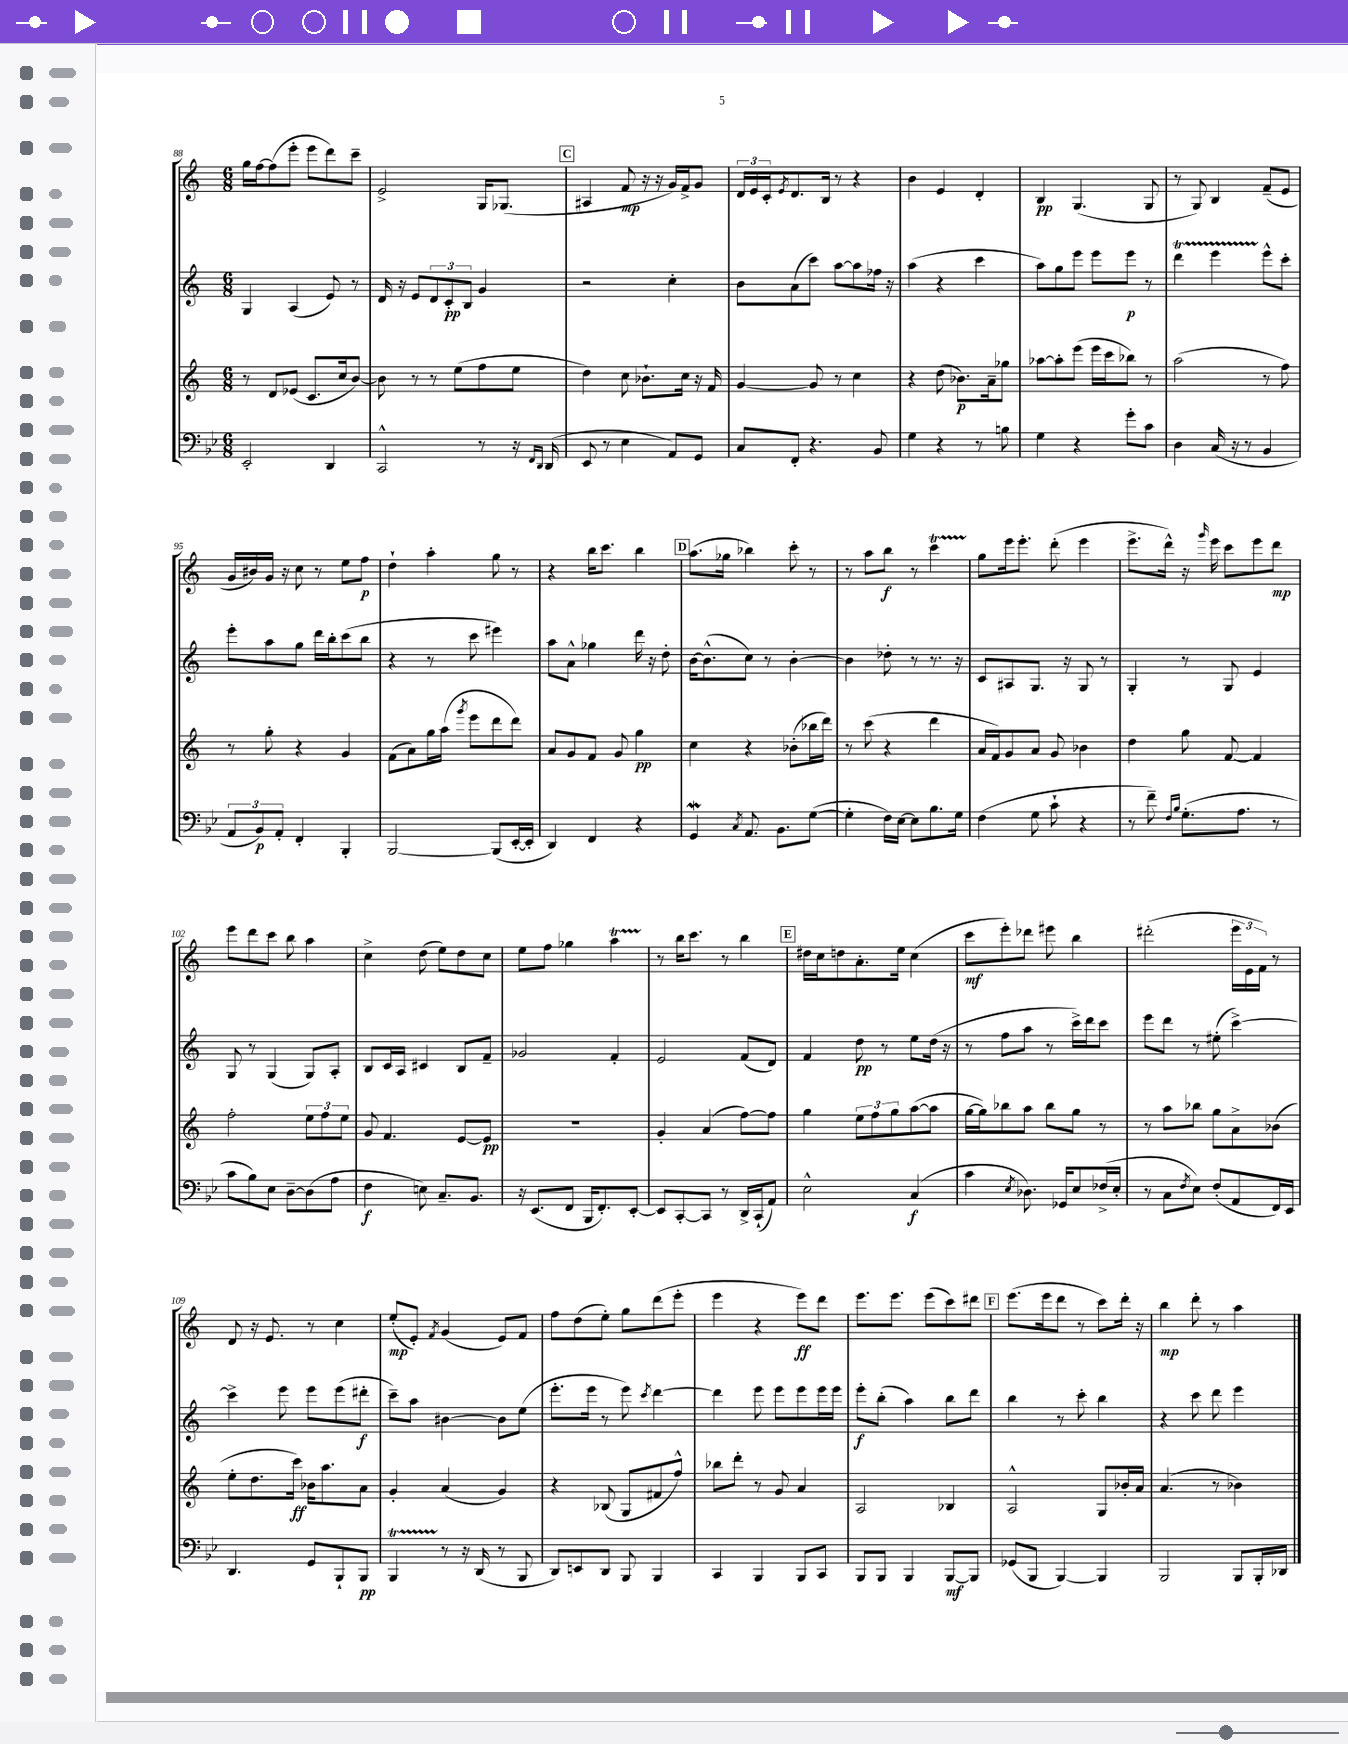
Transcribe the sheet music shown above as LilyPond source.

<<
\new StaffGroup <<
\new Staff = "s0" {
    \clef treble \key c \major \numericTimeSignature \time 6/8
    g''16 f''16~ f''8( e'''8-. e'''8 d'''8) c'''8-- |
    e'2-> g16 ges8.( |
    \mark \markup { \box "C" } ais4 f'8\mp r16 r16 g'16) f'16-> g'8 |
    \tuplet 3/2 { d'16 e'16 c'16-. } \acciaccatura { e'8 } d'8. b16 r8 r4 |
    b'4 e'4 d'4-. |
    b4\pp g4.( g8 |
    r8 g8) b4 f'8--( e'8 |
    g'16 bis'16) g'16 r16 c''8 r8 e''8 f''8\p |
    d''4-! a''4-. g''8 r8 |
    r4 b''16 c'''8. b''4 |
    \mark \markup { \box "D" } a''8.( ges''16 bes''4) c'''8-. r8 |
    r8 a''8 b''8\f r8 c'''4\startTrillSpan |
    g''8\stopTrillSpan e'''16 e'''8.-. d'''8-.( e'''4 |
    e'''8.-> d'''16-^) r16 \grace { g'''16 } e'''16 c'''8 e'''8 d'''8\mp |
    e'''8 d'''8 c'''8 b''8 a''4 |
    c''4-> d''8( e''8) d''8 c''8 |
    e''8 f''8 ges''4 a''4\startTrillSpan |
    r8\stopTrillSpan b''16 c'''8. r8 b''4 |
    \mark \markup { \box "E" } dis''16 c''16 d''8 a'8.-. e''16 c''4( |
    c'''8\mf e'''8-.) des'''8 eis'''8 b''4 |
    dis'''2-.( \tuplet 3/2 { e'''16 e'16 f'16) } r8 |
    d'8 r16 e'8. r8 c''4 |
    e''8-.\mp( e'8-.) \acciaccatura { f'8 } g'4( e'8) f'8 |
    f''8 d''8( e''8-.) g''8 d'''8( e'''8-. |
    e'''4 r4 e'''8\ff) d'''8 |
    e'''8. e'''8. e'''8( c'''8) dis'''8 |
    \mark \markup { \box "F" } e'''8.( e'''16 d'''8 r8 c'''8) d'''16-. r16 |
    b''4\mp d'''8-. r8 a''4 \bar "|." |
}
\new Staff = "s1" {
    \clef treble \key c \major \numericTimeSignature \time 6/8
    g4 a4( e'8) r8 |
    d'16 r16 e'8 \tuplet 3/2 { d'8 c'8-.\pp b8 } g'4 |
    \mark \markup { \box "C" } r2 c''4-. |
    b'8 a'8( c'''8) a''8~ a''8 fes''16 r16 |
    a''4( r4 c'''4 |
    a''8) g''8 e'''8 e'''8 e'''8\p r8 |
    d'''4\startTrillSpan e'''4 e'''8-^\stopTrillSpan c'''8-. |
    e'''8-. a''8 g''8 d'''16 b''16-. c'''8( b''8 |
    r4 r8 c'''8 eis'''4) |
    a''8 a'8-^ ges''4 d'''16 r16 d''8-. |
    \mark \markup { \box "D" } b'16~ b'8.-^( c''8) r8 b'4~-. |
    b'4 des''8-. r8 r8. r16 |
    c'8 ais8 g8. r16 g8 r8 |
    g4-. r8 g8 e'4 |
    g8 r8 g4( g8) a8-. |
    b8 c'16 a16 cis'4 b8 f'8-- |
    ges'2 f'4-. |
    e'2 f'8( d'8) |
    \mark \markup { \box "E" } f'4 d''8\pp r8 e''8 d''16( r16 |
    r8 f''8 a''8 r8 c'''16->) d'''16 c'''8 |
    e'''8 d'''8 r8 eis''8-.( c'''4~->) |
    c'''4-> e'''8 e'''8 e'''8( dis'''8-.\f |
    c'''8--) a''8 bis'4~ bis'8 e''8( |
    e'''8.-. e'''16 r8 e'''8) \acciaccatura { c'''8 } d'''4~ |
    d'''4 e'''8 e'''8 e'''8 e'''16 e'''16 |
    e'''8-.\f b''8-.( a''4) b''8 d'''8 |
    \mark \markup { \box "F" } b''4 r8 c'''8-. b''4 |
    r4 c'''8 d'''8 e'''4 \bar "|." |
}
\new Staff = "s2" {
    \clef treble \key c \major \numericTimeSignature \time 6/8
    r8 d'8 ees'8( c'8. c''16 b'8~) |
    b'8 r8 r8 e''8( f''8 e''8 |
    \mark \markup { \box "C" } d''4) c''8 bes'8.-! c''16 r16 f'16 |
    g'4~ g'8 r8 c''4 |
    r4 d''8( bes'8.\p) a'16-- ges''8 |
    aes''8~ aes''8-. e'''8( e'''16 c'''16 bes''8) r8 |
    a''2( r8 f''8) |
    r8 g''8-. r4 g'4 |
    f'8( a'8) g''16 a''16( \acciaccatura { g'''8 } e'''8 d'''8 d'''8) |
    a'8 g'8 f'8 g'8 g''4\pp |
    \mark \markup { \box "D" } c''4 r4 bes'8-.( bes''16 d'''16) |
    r8 c'''8( r4 d'''4 |
    a'16 f'16) g'8 a'8 g'8 bes'4 |
    d''4 g''8 f'8~ f'4 |
    f''2-. \tuplet 3/2 { e''8 f''8 e''8 } |
    g'8 f'4. e'8~ e'8\pp |
    R2. |
    g'4-. a'4( f''8~) f''8 |
    \mark \markup { \box "E" } g''4 \tuplet 3/2 { e''8 f''8 g''8 } a''8~( a''8 |
    g''16~ g''16) bes''8 a''8 bes''8 g''8 r8 |
    r8 a''8 bes''8 g''8 a'8-> bes'8( |
    e''8-. d''8. c'''16\ff) bes'16 a''8. a'8 |
    g'4-. a'4( g'4) |
    r4 bes8( g8 fis'8 f''8-^) |
    bes''8 d'''8-. r8 g'8 a'4 |
    a2 bes4 |
    \mark \markup { \box "F" } a2-^ g8 bes'16-. a'16 |
    a'4.( r8 bes'4) \bar "|." |
}
\new Staff = "s3" {
    \clef bass \key bes \major \numericTimeSignature \time 6/8
    ees,2-. d,4 |
    c,2-^ r8 r16 \grace { f,16 d,16 } d,16( |
    \mark \markup { \box "C" } ees,8 r8 ees4 a,8) g,8 |
    c8 f,8-. r4. bes,8 |
    g4 r4 r8 b8 |
    g4 r4 g'8-. c'8 |
    d4 c16( r16 r8 bes,4 |
    \tuplet 3/2 { a,8 bes,8\p) a,8-. } f,4-. bes,,4-. |
    bes,,2~ bes,,8( ees,16~-. ees,16-. |
    d,4) f,4 r4 |
    \mark \markup { \box "D" } g,4\mordent \acciaccatura { c8 } a,8. bes,8. g8~( |
    g4-. f16) ees16~ ees8 bes8. g16 |
    f4( g8 c'8-! r4 |
    r8 f'8--) \grace { f16 bes16 } g8.-.( a8. r8 |
    c'8 bes8) ees8 d8~-- d8( a8 |
    f4\f e8) c8.-- bes,8. |
    r16 ees,8.( f,8 bes,,16 f,8.-.) ees,8~-. |
    ees,8 c,8~-. c,8 r8 d,16-> c,16-!( a,8) |
    \mark \markup { \box "E" } ees2-^ c4\f( |
    c'4 \acciaccatura { ees8 } des8.) ges,16 ees8 fes16->( ees16-. |
    r8 c8 \acciaccatura { f8 } ees8) f8-.( a,8 f,16) ees,16 |
    d,4. g,8 bes,,8-! bes,,8\pp |
    bes,,4\startTrillSpan r8\stopTrillSpan r16 d,16( r8 bes,,8 |
    d,8) e,8 d,8 bes,,8 bes,,4 |
    c,4 bes,,4 bes,,8 c,8 |
    bes,,8 bes,,8 bes,,4 bes,,8~\mf bes,,8 |
    \mark \markup { \box "F" } ges,8( bes,,8 bes,,4~) bes,,4 |
    bes,,2 bes,,8 bes,,16-. des,16 \bar "|." |
}
>>
>>
\layout { \context { \Score currentBarNumber = #88 } }
